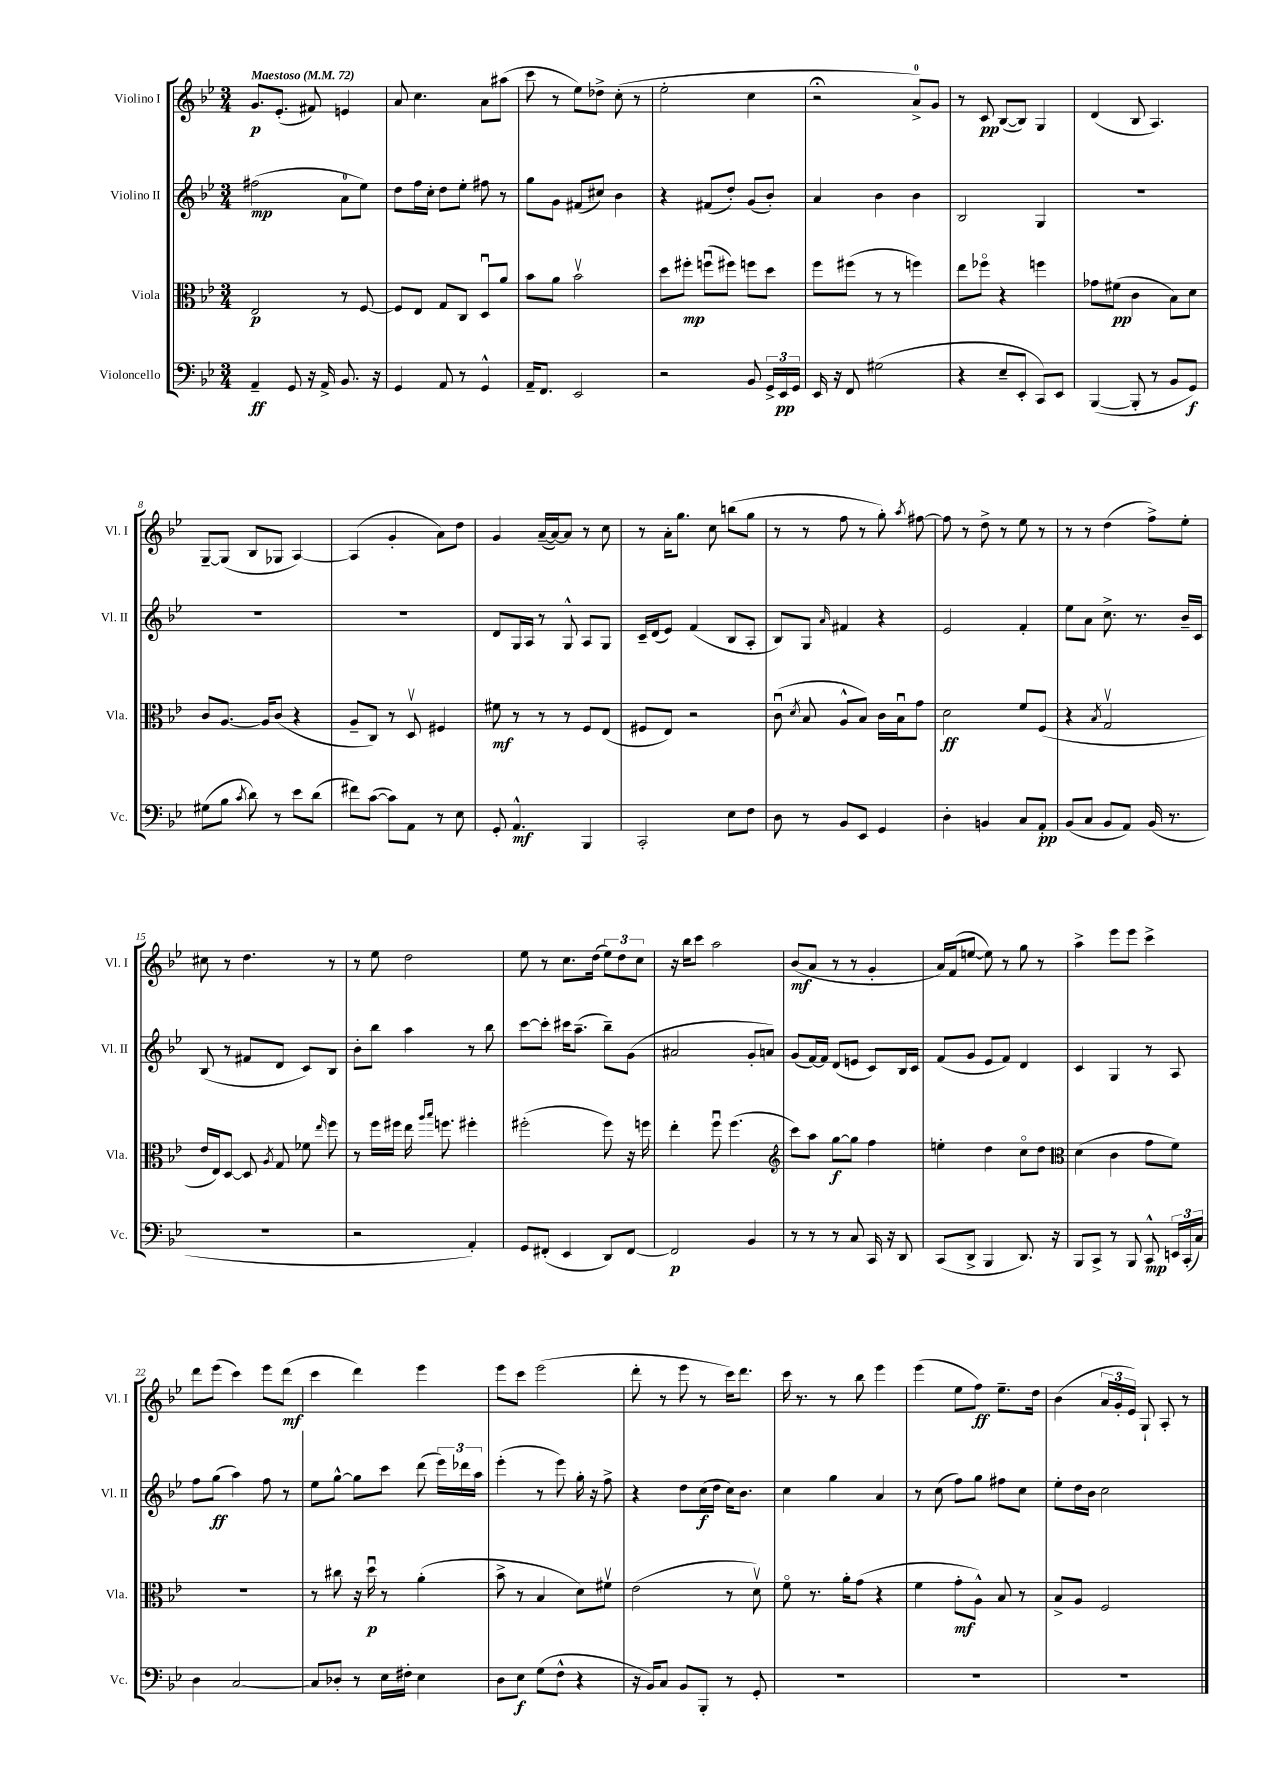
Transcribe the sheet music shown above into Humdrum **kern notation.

**kern	**kern	**kern	**kern
*staff4	*staff3	*staff2	*staff1
*clefF4	*clefC3	*clefG2	*clefG2
*k[b-e-]	*k[b-e-]	*k[b-e-]	*k[b-e-]
*M3/4	*M3/4	*M3/4	*M3/4
*MM72	*MM72	*MM72	*MM72
4AA~	2E-	(2ff#	8.g
.	.	.	(8.e-'
8GG	.	.	.
16r	.	.	8f#)
16AA^	.	.	.
8.BB-	8r	8a	4e
.	[8F	8ee-)	.
16r	.	.	.
=	=	=	=
4GG	8F]	8dd	8a
.	8E-	16ff	4.cc
.	.	16cc'	.
8AA	8G	8dd	.
8r	8C	8ee-'	.
4GG^^	8Du	8ff#	8a
.	8a	8r	(8aa#
=	=	=	=
16AA~	8b-	8gg	8ccc
8.FF	.	.	.
.	8a	8g	8r
2EE-	2b-v	(8f#	8ee-)
.	.	8cc#)	8dd-^
.	.	4b-	(8cc'
.	.	.	8r
=	=	=	=
2r	8dd	4r	2ee-'
.	8ff#'	.	.
.	(8ffu	(8f#	.
.	8ff#)	8dd')	.
8BB-	8ff	(8g	4cc
24GG^	8dd	8b-')	.
24EE-	.	.	.
24GG	.	.	.
=	=	=	=
16EE-	8ff	4a	2r;
16r	.	.	.
8FF	(8ff#	.	.
(2G#	8r	4b-	.
.	8r	.	.
.	4ff)	4b-	8a^)
.	.	.	8g
=	=	=	=
4r	8ee-	2B-	8r
.	8ff-o	.	8c
8E-~	4r	.	([8B-
8EE-'	.	.	8B-])
8CC)	4ff	4G	4G
8EE-	.	.	.
=	=	=	=
([4BBB-	8g-	2.r	(4d
.	(8f#	.	.
8BBB-']	4c	.	8B-
8r	.	.	4.A)
8BB-	8B-)	.	.
8GG)	8d	.	.
=	=	=	=
(8G#	8c	2.r	[8G~
8B-	[8.A	.	(8G]
8qc	.	.	.
8d)	.	.	8B-
.	16A]	.	.
8r	(8c	.	8G-
8e-	4r	.	[4A)
(8d	.	.	.
=	=	=	=
8f#)	8A~	2.r	(4A]
([8c	8C)	.	.
8c])	8r	.	4g'
8AA	8Dv	.	.
8r	4F#	.	8a)
8E-	.	.	8dd
=	=	=	=
8GG'	8f#	8d	4g
4.AA^^	8r	16G	.
.	.	16A	.
.	8r	8r	([16a~
.	.	.	16a_)
.	8r	8G^^	8a]
4BBB-	8F	8A	8r
.	(8E-	8G	8cc
=	=	=	=
2CC'	8F#	16c~	8r
.	.	(16d	.
.	8E-)	8e-)	16a'
.	.	.	8.gg
.	2r	(4f	.
.	.	.	8cc
8E-	.	8B-	(8bb
8F	.	8A'	8gg
=	=	=	=
8D	(8cu	8B-)	8r
.	8qd	.	.
8r	8B-	8G	8r
.	.	16qqa	.
8BB-	8A^^	4f#	8ff
8EE-	8B-)	.	8r
4GG	16c	4r	8gg')
.	16B-u	.	.
.	.	.	8qaa
.	8g	.	[8ff#
=	=	=	=
4D'	2d	2e-	8ff#]
.	.	.	8r
4BB	.	.	8dd^
.	.	.	8r
8C	8f	4f'	8ee-
8AA'	(8F	.	8r
=	=	=	=
(8BB-	4r	8ee-	8r
8C	.	8a	8r
.	8qB-	.	.
8BB-	2Gv	8.cc^	(4dd
8AA)	.	.	.
.	.	8.r	.
(16BB-	.	.	8ff^)
8.r	.	.	.
.	.	16b-~	8ee-'
.	.	16c	.
=	=	=	=
2.r	16e-	(8B-	8cc#
.	16E-)	.	.
.	[8D	8r	8r
.	8D]	8f#	4.dd
.	8qA	.	.
.	8G	8d	.
.	8f-	8c)	.
.	16qqee-	.	.
.	8ff	8B-	8r
=	=	=	=
2r	8r	8b-'	8r
.	16ff	8bb-	8ee-
.	16ff#	.	.
.	16ee-	4aa	2dd
.	16qqaa	.	.
.	16qqbb-	.	.
.	8.ff	.	.
4AA')	4ff#'	8r	.
.	.	8bb-	.
=	=	=	=
8GG	(2ff#'	[8ccc	8ee-
(8FF#'	.	8ccc']	8r
4EE-	.	16ccc#	8.cc
.	.	(8.aa~	.
.	.	.	(16dd
8DD)	8ff#)	8bb-~)	12ee-)
.	.	.	12dd
[8FF#	16r	(8g	.
.	.	.	12cc
.	16ff	.	.
=	=	=	=
2FF#]	4ee-'	2a#	16r
.	.	.	16bb-
.	.	.	8ccc
.	8ffu	.	2aa
.	(4.ff	.	.
4BB-	.	8g'	.
.	.	8a)	.
=	=	=	=
*	*clefG2	*	*
8r	8ccc)	(8g	(8b-
8r	8aa	[16f)	8a
.	.	16f]	.
8r	[8gg	(8d	8r
8C	8gg]	8e	8r
16CC	4ff	8c)	4g'
16r	.	.	.
8DD	.	16B-	.
.	.	16c	.
=	=	=	=
(8CC	4ee'	(8f	16a)
.	.	.	(16f
8DD^	.	8g	[8ee
4BBB-	4dd	8e-	8ee])
.	.	8f)	8r
8.DD)	8cco	4d	8gg
.	8dd	.	8r
16r	.	.	.
=	=	=	=
*	*clefC3	*	*
8BBB-	(4d	4c	4aa^
8CC^	.	.	.
8r	4c	4G	8eee-
8BBB-	.	.	8eee-
8CC^^	8g	8r	4ccc^
24EE	8f)	8A	.
(24CC'	.	.	.
24C)	.	.	.
=	=	=	=
4D	2.r	8ff	8ddd
.	.	(8gg	(8eee-
[2C	.	4aa)	4ccc)
.	.	8ff	8eee-
.	.	8r	(8ddd
=	=	=	=
8C]	8r	8ee-	4ccc
8D-'	8cc#	[8gg^^	.
8r	16r	8gg]	4ddd)
.	16ddu	.	.
16E-	8r	8ccc	.
16F#'	.	.	.
4E-	(4a'	(8ddd	4eee-
.	.	24eee-)	.
.	.	24ddd-	.
.	.	24aa	.
=	=	=	=
8D	8b-^	(4eee-'	8eee-
8E-	8r	.	8ccc
(8G	4B-	8r	(2eee-
8F^^	.	8eee-)	.
4r	8d)	16gg'	.
.	.	16r	.
.	8f#v	8ff^	.
=	=	=	=
16r	(2e-	4r	8ddd'
16BB-)	.	.	.
8C	.	.	8r
8BB-	.	8dd	8eee-
8BBB-'	.	(16cc	8r
.	.	16dd	.
8r	8r	16cc)	16ccc)
.	.	8.b-	8.ddd
8GG'	8dv)	.	.
=	=	=	=
2.r	8fo	4cc	16ccc
.	.	.	8.r
.	8.r	.	.
.	.	4gg	8r
.	16a'	.	.
.	(8g	.	8bb-
.	4r	4a	4eee-
=	=	=	=
2.r	4f	8r	(4eee-
.	.	(8cc	.
.	8g'	8ff)	8ee-
.	8A^^)	8gg	8ff)
.	8B-	8ff#	8.ee-~
.	8r	8cc	.
.	.	.	16dd
=	=	=	=
2.r	8B-^	8ee-'	(4b-
.	8A	16dd	.
.	.	16b-	.
.	2F	2cc	24a
.	.	.	24g'
.	.	.	24e-)
.	.	.	8G`
.	.	.	8A'
.	.	.	8r
==	==	==	==
*-	*-	*-	*-
